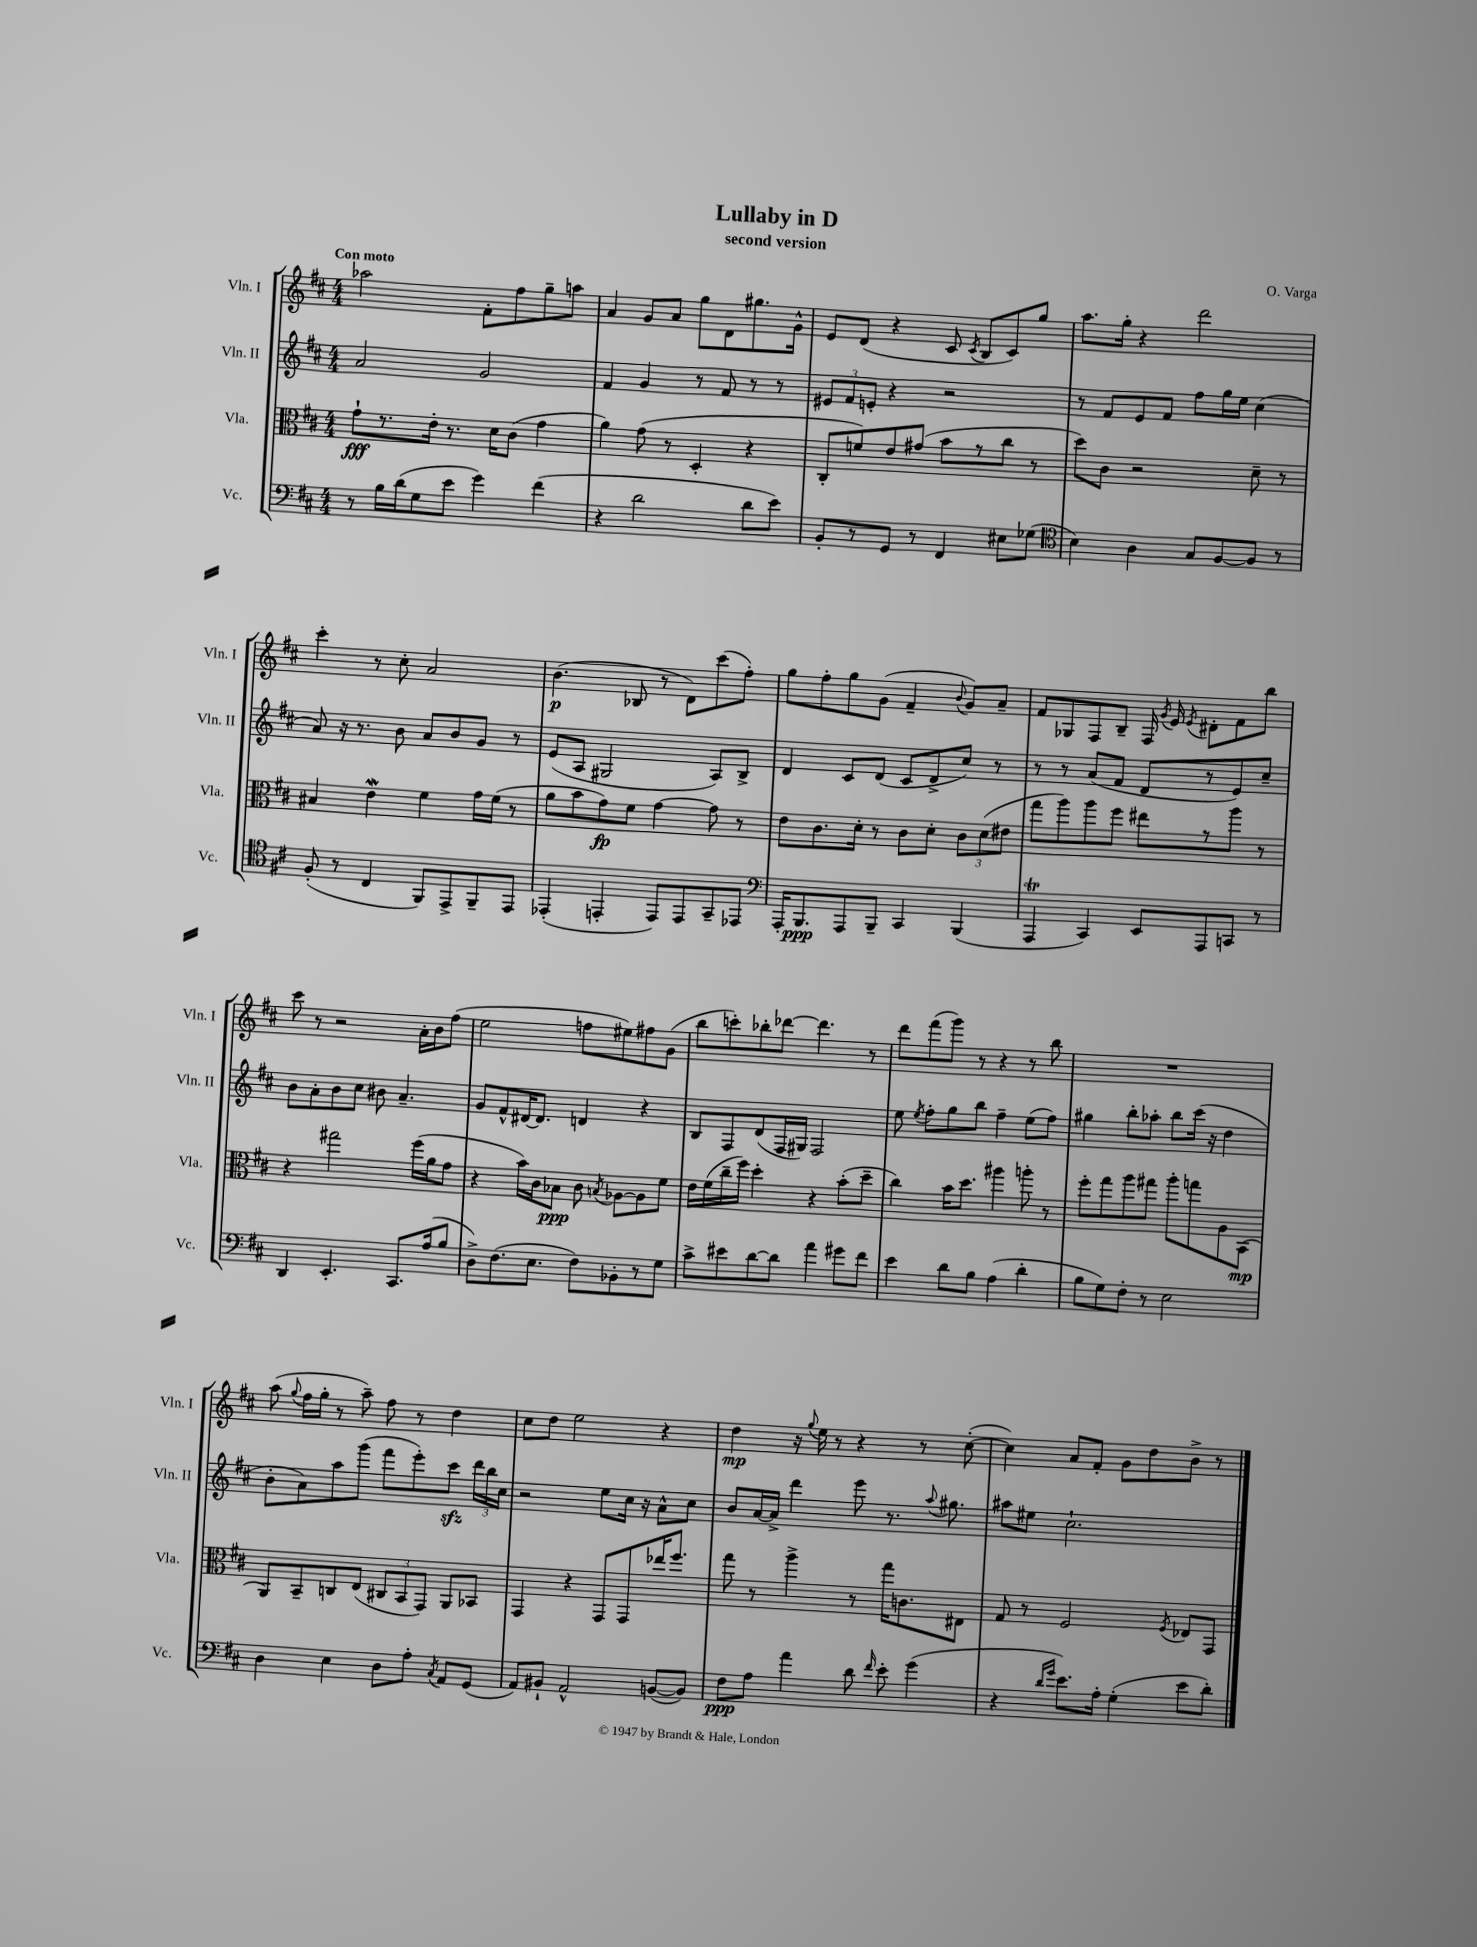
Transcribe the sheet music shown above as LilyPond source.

\header { title = "Lullaby in D" composer = "O. Varga" subtitle = "second version" }
<<
\new StaffGroup <<
\new Staff = "s0" \with { instrumentName = "Vln. I" shortInstrumentName = "Vln. I" } {
    \clef treble \key d \major \numericTimeSignature \time 4/4 \tempo "Con moto"
    \autoBeamOff aes''2 fis'8[-. fis''8 g''8-- a''8] |
    a'4 g'8[ a'8] g''8[ d'8 gis''8. g'16]-^ |
    e'8[ d'8]( r4 cis'8 \acciaccatura { cis'8 } b8[ cis'8) g''8] |
    a''8.[ g''16]-. r4 d'''2 |
    cis'''4-. r8 cis''8-. a'2 |
    b'4.\p( bes8 r8 d'8[) cis'''8( fis''8]-.) |
    g''8[ fis''8-. g''8 g'8]( fis'4-- \appoggiatura { b'8 } g'8[) a'8]-- |
    fis'8[ ges8 fis8 b8]-- fis16 \acciaccatura { g'8 } e'16 \acciaccatura { e'8 } dis'8[-. fis'8 b''8] |
    cis'''8 r8 r2 a'16[-. b'16 fis''8]( |
    e''2 f''8[ eis''8) fis''8 g'8]( |
    b''8[ c'''8-.) bes''8-. des'''8]~ des'''4. r8 |
    d'''8[ fis'''8( g'''8]) r8 r4 r8 b''8 |
    R1 |
    a''8( \appoggiatura { g''8 } fis''16[ g''16]-. r8 a''8--) fis''8 r8 d''4 |
    cis''8[ d''8] e''2 r4 |
    d''4\mp r16 \appoggiatura { g''8 } e''16 r8 r4 r8 cis''8~-.( |
    cis''4) a'8[ fis'8]-. g'8[ d''8 b'8]-> r8 \bar "|." |
}
\new Staff = "s1" \with { instrumentName = "Vln. II" shortInstrumentName = "Vln. II" } {
    \clef treble \key d \major \numericTimeSignature \time 4/4
    \autoBeamOff a'2 g'2 |
    fis'4 g'4 r8 fis'8 r8 r8 |
    \tuplet 3/2 { eis'8[ fis'8 e'8]-. } r4 r2 |
    r8 fis'8[ e'8 fis'8] fis''8[ g''16 e''16] cis''4( |
    a'8) r16 r8. b'8 a'8[ b'8 g'8] r8 |
    e'8[( a8] gis2 a8[) b8]-> |
    d'4 cis'8[ d'8]( cis'8[ d'8-> cis''8]) r8 |
    r8 r8 a'8[( fis'8] d'8[ r8 e'8) cis''8]-- |
    b'8[ a'8-. b'8 cis''8] bis'8 a'4.-- |
    g'8[ fis'8-^ dis'16~ dis'8.] d'4 r4 |
    b8[ fis8 d'8( fis16 gis16]) fis2 |
    e''8 \acciaccatura { e''8 } fis''8[-. g''8 b''8] fis''4-- e''8[( fis''8]) |
    gis''4 b''8[-. aes''8]-. b''8[ cis'''16]( r16 d''4 |
    b'8[-. a'8) a''8 g'''8]( fis'''8[ e'''8-.) cis'''8]\sfz \tuplet 3/2 { d'''16[ b''16 cis''16] } |
    r2 e''8[ cis''16] r16 a'8[-^ cis''8] |
    b'8[ a'16~ a'16]-> d'''4 e'''8 r8. \appoggiatura { a''8 } gis''8. |
    ais''8[ eis''8] cis''2.-! \bar "|." |
}
\new Staff = "s2" \with { instrumentName = "Vla." shortInstrumentName = "Vla." } {
    \clef alto \key d \major \numericTimeSignature \time 4/4
    \autoBeamOff g'8[-!\fff r8. e'16]-. r8. d'16[ cis'8]( g'4 |
    a'4) g'8( r8 d4-. r4 |
    cis8[-. f'8) e'8 gis'8]( b'8[ r8 cis''8] r8 |
    d''8[) cis'8] r2 d'8-- r8 |
    bis4 e'4\mordent fis'4 g'16[ fis'16]( r8 |
    a'8[ b'8 g'8\fp) fis'8] g'4~ g'8 r8 |
    e'8[ cis'8. d'16]-. r8 cis'8[ d'8]-. \tuplet 3/2 { cis'8[ d'8( eis'8] } |
    g''8[ a''8) a''8 fis''8] eis''8[ r8 a''8] r8 |
    r4 gis''2 fis''16[( a'16 g'8] |
    r4 b'16[) cis'16 bes8]\ppp cis'8 \acciaccatura { b8 } aes8[~ aes8 fis'8] |
    e'16[ fis'16( cis''16-- fis''16]) d''4-. r4 b'8[-.( d''8]-- |
    cis''4) b'16[ d''8.] ais''4 a''8-. r8 |
    fis''8[-. g''8 a''8 gis''8] a''8[-. g''8 a8 b,8]\mp( |
    a,8[) b,8-- c8 e8]( \tuplet 3/2 { cis8[ b,8 g,8]) } a,8[ bes,8] |
    g,4 r4 g,8[ g,8 ees''16 fis''8.] |
    g''8 r8 a''4-> r8 g''16[ c'8. eis8] |
    g8 r8 fis2 \acciaccatura { fis8 } ees8[ g,8] \bar "|." |
}
\new Staff = "s3" \with { instrumentName = "Vc." shortInstrumentName = "Vc." } {
    \clef bass \key d \major \numericTimeSignature \time 4/4
    \autoBeamOff r8 b16[ d'16( g8 e'8] g'4) fis'4( |
    r4 d'2 d'8[ e'8]) |
    b,8[-. r8 g,8] r8 fis,4 eis8[ ges8]( |
    \clef tenor b4) a4 g8[ fis8~ fis8] r8 |
    fis8-.( r8 cis4 fis,8[) e,8-> fis,8-- e,8] |
    ees,4-.( e,4-. e,8[) e,8 g,8-- ees,8] |
    \clef bass a,,16[-. b,,8.\ppp a,,8 b,,8]-- cis,4 b,,4( |
    a,,4\trill cis,4) e,8[ a,,8 c,8] r8 |
    d,4 e,4.-. cis,8.[ a16( b8] |
    d8[->) fis8.( e8.] fis8[) bes,8-. r8 g8] |
    cis'8[-> eis'8 d'8~ d'8] a'4 gis'8[ fis'8] |
    e'4 d'8[ b8] a4( d'4-. |
    b8[ g8) fis8]-. r8 e2 |
    d4 e4 d8[ a8]-. \acciaccatura { cis8 } a,8[ g,8]( |
    a,8[) bis,8]-! a,2-^ b,8[~( b,8]) |
    fis8[\ppp a8] a'4 d'8 \grace { fis'16 } e'8-. g'4( |
    r4 \grace { d'16[ g'16] } e'8.[) a16]-. g4-.( e'8[ d'8]-.) \bar "|." |
}
>>
>>
\layout { \context { \Score \remove "Bar_number_engraver" } }
